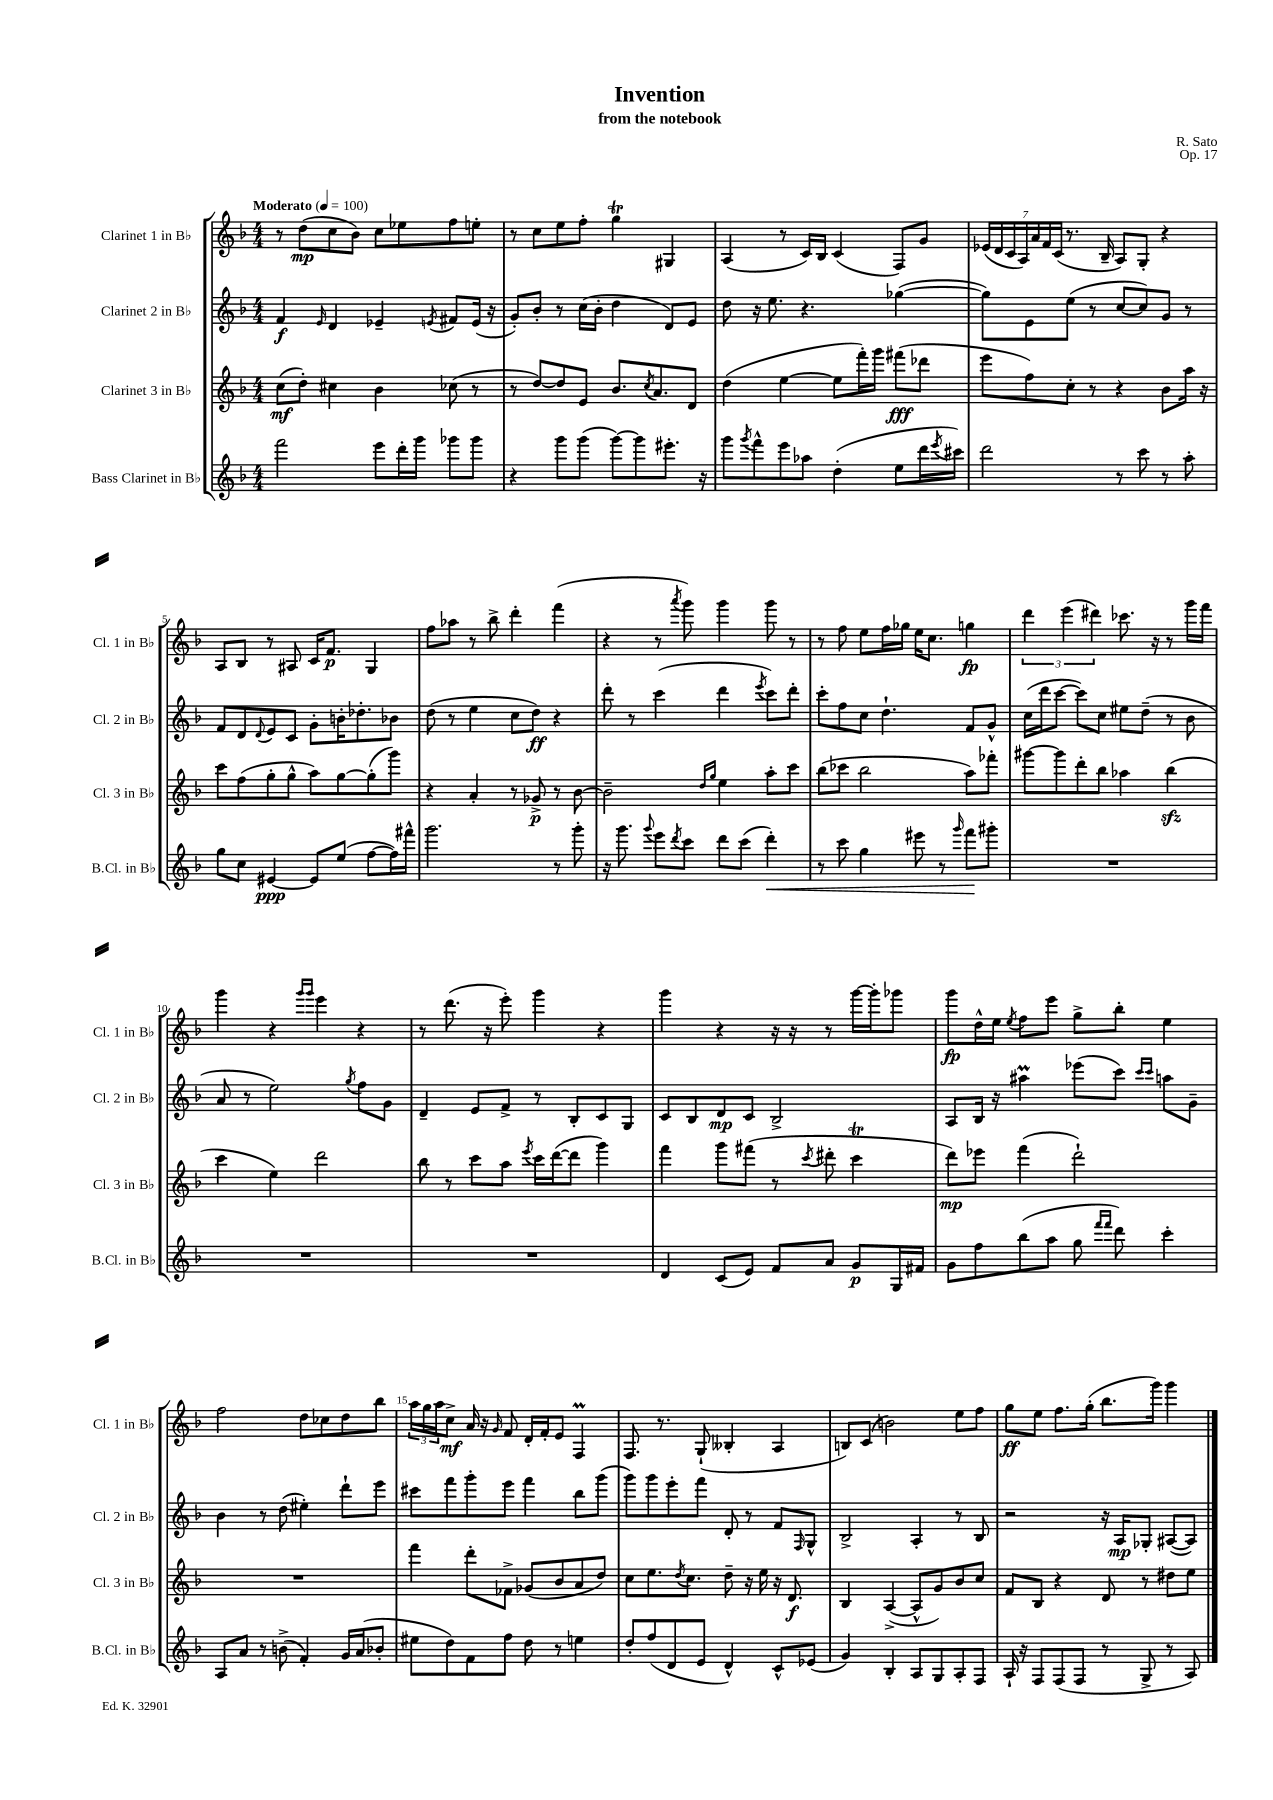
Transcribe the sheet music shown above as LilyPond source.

\header { title = "Invention" composer = "R. Sato" subtitle = "from the notebook" opus = "Op. 17" }
<<
\new StaffGroup <<
\new Staff = "s0" \with { instrumentName = "Clarinet 1 in Bb" shortInstrumentName = "Cl. 1 in Bb" } {
    \clef treble \key f \major \numericTimeSignature \time 4/4 \tempo "Moderato" 4 = 100
    r8 d''8\mp( c''8 bes'8) c''8 ees''8 f''8 e''8-. |
    r8 c''8 e''8 f''8-. g''4\trill gis4 |
    a4( r8 c'16) bes16 c'4( f8) g'8 |
    \tuplet 7/4 { ees'16( d'16 c'16 a16) a'16 f'16 c'16( } r8. bes16-- a8) g8-. r4 |
    a8 bes8 r8 ais8 c'16 f'8.\p g4 |
    f''8 aes''8 r8 bes''8-> d'''4-. f'''4( |
    r4 r8 \acciaccatura { a'''8 } g'''8) g'''4 g'''8 r8 |
    r8 f''8 e''8 f''16 ges''16 e''16 c''8. g''4\fp |
    \tuplet 3/2 { d'''4 e'''4( dis'''4) } ces'''8. r16 r8 g'''16 f'''16 |
    g'''4 r4 \grace { g'''16 g'''16 } e'''4 r4 |
    r8 d'''8.( r16 e'''8-.) g'''4 r4 |
    g'''4 r4 r16 r16 r8 g'''16~ g'''16-. ges'''8 |
    g'''8\fp d''16-^ e''16 \acciaccatura { e''8 } f''8 e'''8 g''8-> bes''8-. e''4 |
    f''2 d''8 ces''8 d''8 bes''8 |
    \tuplet 3/2 { a''16 g''16 a''16 } c''8->\mf a'16 r16 \grace { g'16 } f'8 d'16-. f'16-. e'8 f4\prall |
    f8. r8. g8-!( beses4-. a4 |
    b8) c'8( b'2) e''8 f''8 |
    g''8\ff e''8 f''8. g''16-.( bes''8. g'''16) g'''4 \bar "|." |
}
\new Staff = "s1" \with { instrumentName = "Clarinet 2 in Bb" shortInstrumentName = "Cl. 2 in Bb" } {
    \clef treble \key f \major \numericTimeSignature \time 4/4
    f'4\f \grace { e'16 } d'4 ees'4-- \acciaccatura { e'8 } fis'8 e'16( r16 |
    g'8-.) bes'8-. r8 c''16( bes'16-. d''4 d'8) e'8 |
    d''8 r16 e''8. r4. ges''4~( |
    ges''8) e'8 e''8( r8 c''8~ c''8) g'8 r8 |
    f'8 d'8 \appoggiatura { d'8 } e'8 c'8 g'8-. b'16-. des''8.-. bes'8 |
    d''8( r8 e''4 c''8 d''8\ff) r4 |
    d'''8-. r8 c'''4( d'''4 \acciaccatura { e'''8 } c'''8) d'''8-. |
    c'''8-. f''8 c''8 d''4.-! f'8 g'8-^ |
    c''16( d'''16 c'''8~ c'''8) c''8 eis''8 d''8--( r8 bes'8 |
    a'8 r8 e''2) \acciaccatura { g''8 } f''8 g'8 |
    d'4-- e'8 f'8-> r8 bes8-. c'8 g8 |
    c'8 bes8 d'8\mp c'8 bes2-> |
    a8 bes16 r16 ais''4\prall ees'''8( c'''8) \grace { c'''16 c'''16 } a''8 g'8-- |
    bes'4 r8 d''8( eis''4-.) d'''8-! e'''8 |
    cis'''8 f'''8 g'''8-. e'''8 f'''4 bes''8 g'''8( |
    g'''8) g'''8 e'''8-. f'''8 d'8-. r8 f'8 \grace { f16 } g8-^ |
    bes2-> a4-. r8 bes8 |
    r2 r16 a16\mp ges8-. ais8~( ais8) \bar "|." |
}
\new Staff = "s2" \with { instrumentName = "Clarinet 3 in Bb" shortInstrumentName = "Cl. 3 in Bb" } {
    \clef treble \key f \major \numericTimeSignature \time 4/4
    c''8\mf( d''8-.) cis''4 bes'4 ces''8( r8 |
    r8 d''8~) d''8 e'8 bes'8. \acciaccatura { c''8 } a'8. d'8 |
    d''4( e''4~ e''8 f'''16-.) g'''16 fis'''8\fff( des'''8 |
    e'''8 f''8) c''8-. r8 r4 bes'8 a''16 r16 |
    c'''8 f''8( g''8-. g''8-^ a''8) g''8~ g''8-.( g'''8) |
    r4 a'4-. r8 ges'8->\p r8 bes'8~ |
    bes'2-- \grace { d''16 g''16 } e''4 a''8-. c'''8 |
    bes''8( ces'''8 bes''2 a''8) fes'''8-. |
    gis'''8~ gis'''8 d'''8-. bes''8 aes''4 bes''4\sfz( |
    c'''4 e''4) d'''2 |
    bes''8 r8 c'''8 a''8 \acciaccatura { e'''8 } c'''16 d'''16~( d'''8 g'''4) |
    f'''4 g'''8 fis'''8( r8 \acciaccatura { c'''8 } dis'''8-. c'''4\trill |
    d'''8\mp) ees'''8 f'''4( d'''2-!) |
    R1 |
    f'''4 d'''8-. fes'8-> ges'8( bes'8 a'8 d''8) |
    c''8 e''8. \acciaccatura { d''8 } c''8. d''8-- r16 e''16 r16 d'8.\f |
    bes4 a4~->( a8-^ g'8) bes'8 c''8 |
    f'8 bes8 r4 d'8 r8 dis''8 e''8 \bar "|." |
}
\new Staff = "s3" \with { instrumentName = "Bass Clarinet in Bb" shortInstrumentName = "B.Cl. in Bb" } {
    \clef treble \key f \major \numericTimeSignature \time 4/4
    f'''2 e'''8 d'''16-. g'''16 ges'''8 ges'''8 |
    r4 g'''8 g'''8( g'''8~) g'''8 eis'''8.-. r16 |
    g'''8 \acciaccatura { g'''8 } f'''8-^ e'''8 aes''8 d''4-.( e''8 d'''16 \acciaccatura { e'''8 } cis'''16) |
    d'''2 r8 c'''8 r8 a''8-. |
    g''8 c''8 eis'4~\ppp eis'8 e''8( f''8~ f''16) fis'''16-^ |
    g'''2. r8 g'''8-. |
    r16 g'''8. \appoggiatura { g'''8 } e'''8 \acciaccatura { d'''8 } c'''8 d'''8 c'''8( d'''4-.\<) |
    r8 c'''8 g''4 eis'''8 r8 \grace { g'''16 } f'''8\! gis'''8-. |
    R1 |
    R1 |
    R1 |
    d'4 c'8( e'8) f'8 a'8 g'8\p g16 fis'16 |
    g'8 f''8 bes''8( a''8 g''8 \grace { f'''16 f'''16 } d'''8) c'''4-. |
    a8 a'8 r8 b'8->( f'4-.) g'16 a'16( bes'8-. |
    eis''8 d''8) f'8 f''8 d''8 r8 e''4 |
    d''8-. f''8( d'8 e'8 d'4-^) c'8-^ ees'8( |
    g'4) bes4-. a8 g8 a8-. f8 |
    a16-! r16 f8 f8( f8 r8 g8-> r8 a8) \bar "|." |
}
>>
>>
\layout { \context { \Score \override BarNumber.break-visibility = ##(#f #t #t) barNumberVisibility = #(every-nth-bar-number-visible 5) } }
